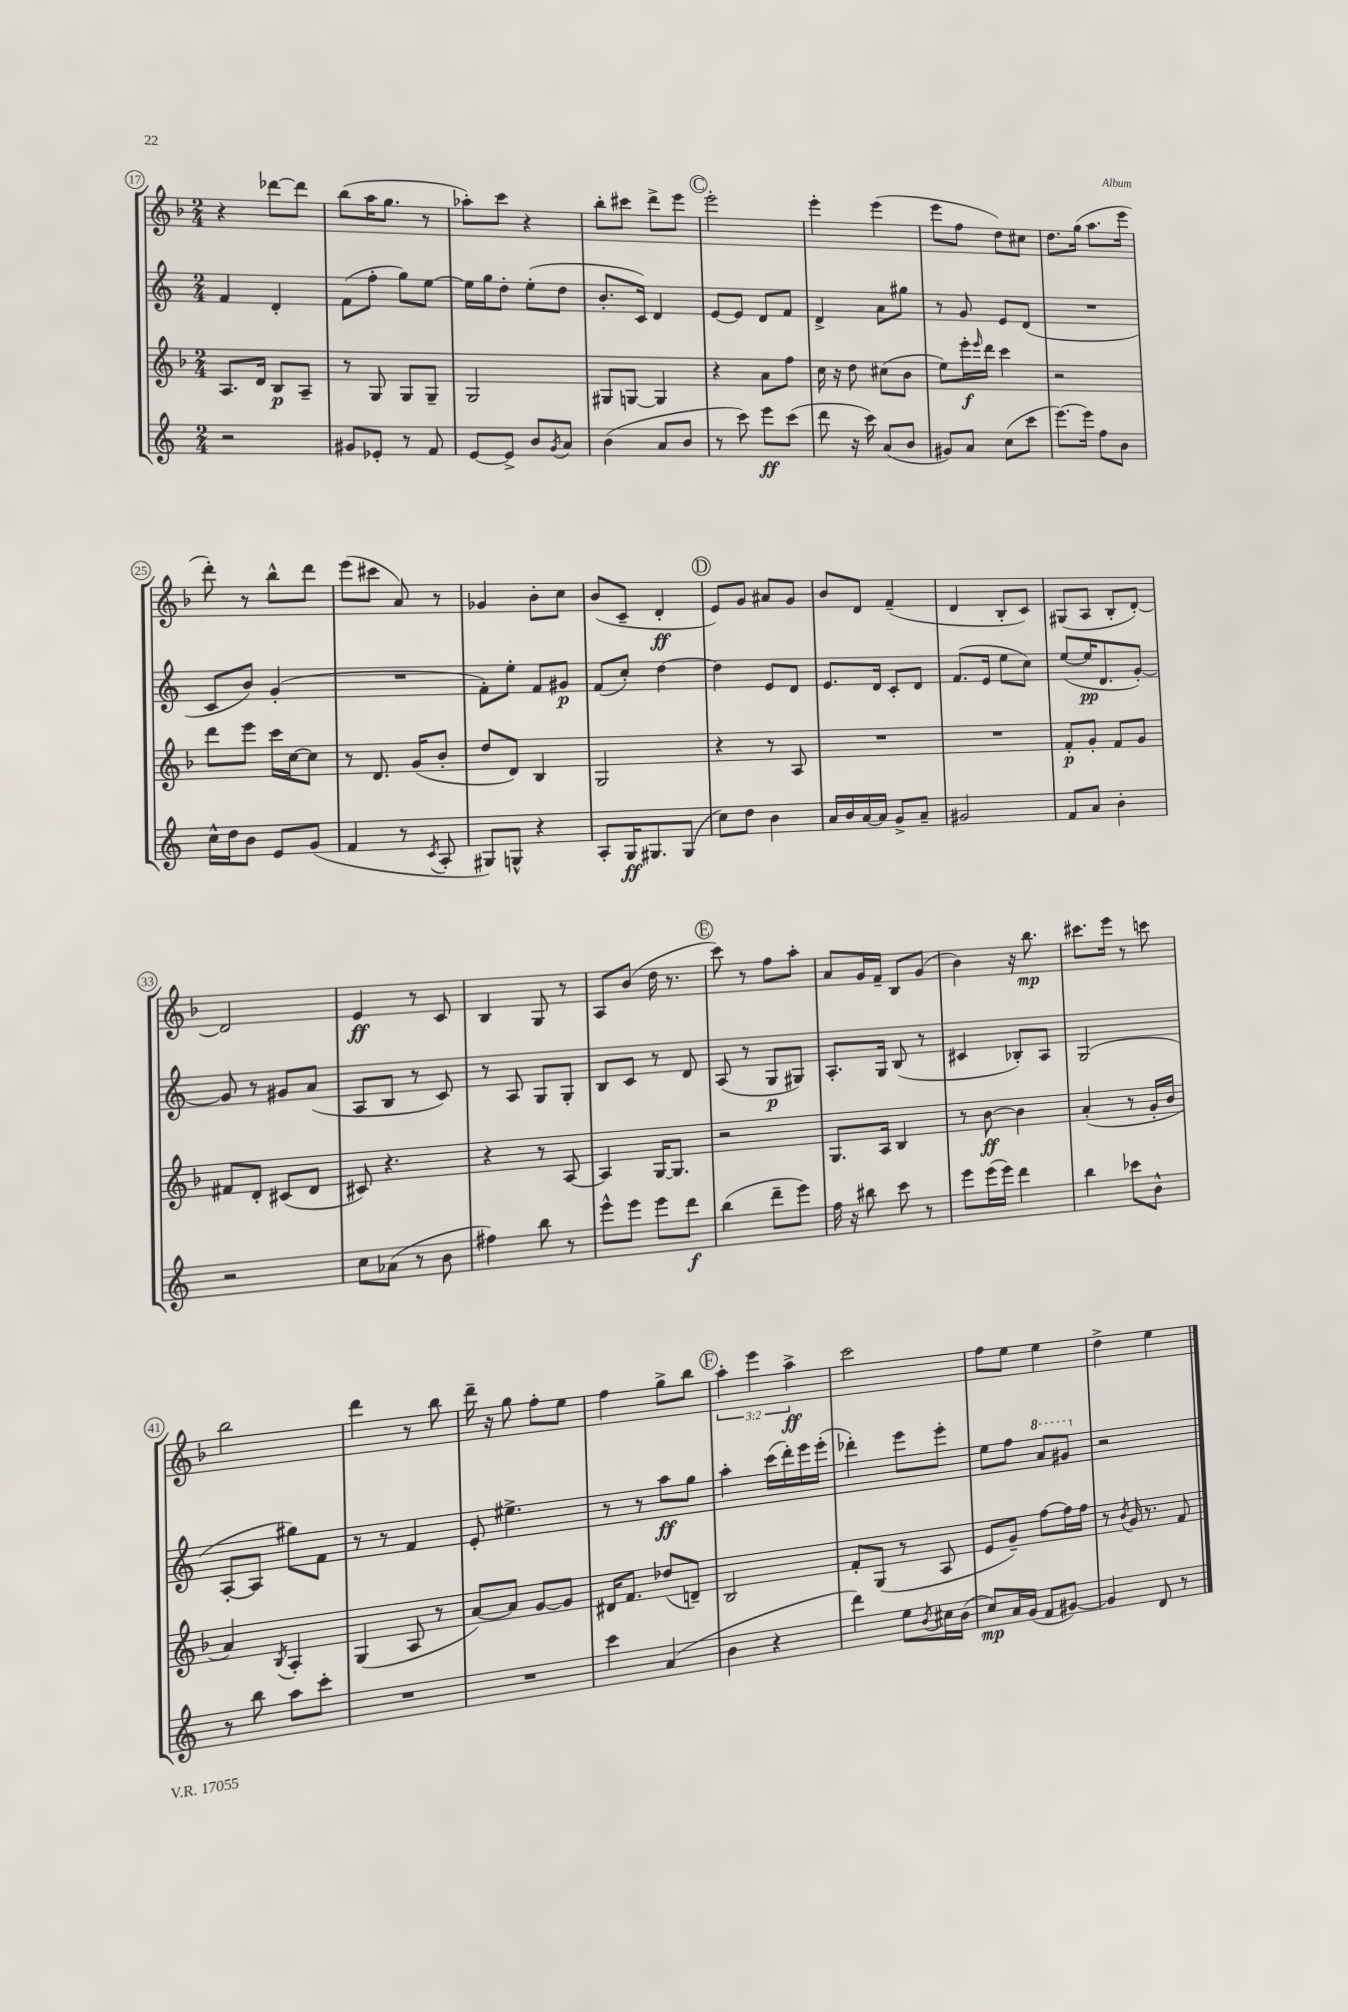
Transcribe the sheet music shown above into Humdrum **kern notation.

**kern	**kern	**kern	**kern
*staff4	*staff3	*staff2	*staff1
*clefG2	*clefG2	*clefG2	*clefG2
*k[]	*k[b-]	*k[]	*k[b-]
*M2/4	*M2/4	*M2/4	*M2/4
2r	8.A/L	4f/	4r
.	16d/Jk	.	.
.	8B-/L	4d'/	[8ddd-\L
.	8A~/J	.	8ddd-\]J
=	=	=	=
8g#/L	8r	(8f\L	(8bb-\L
8e-'/J	8G/	8ff'\J	16aa\K
.	.	.	8.gg\J
8r	8G/L	8gg\L)	.
8f/	8G~/J	[8ee\J	8r
=	=	=	=
[8e/L	2G/	16ee\]LL	8aa-'\L)
.	.	16gg\J	.
8e^/]J	.	8dd'\J	8ccc\J
8b/L	.	(8ee'\L	4r
8qg/	.	.	.
8a/J	.	8dd\J	.
=	=	=	=
(4b\	8G#/L	8.b'/L	8bb-'\L
.	[8G/J	.	8ccc#\J
.	.	16c/Jk)	.
8a/L	4G/]	4d/	8ddd^\L
8b/J	.	.	8eee\J
=	=	=	=
8r	4r	[8e/L	2eee'\
8ccc\)	.	8e/]J	.
8eee\L	8a\L	8d/L	.
(8ccc\J	8ff\J	8f/J	.
=	=	=	=
8ddd\	16cc\	4d^/	4eee'\
.	16r	.	.
16r	8dd\	.	.
16ccc\)	.	.	.
(8a/L	(8cc#\L	8a\L	(4eee\
8b/J	8b-\J	8gg#\J	.
=	=	=	=
8g#/L)	8ee\L)	8r	8eee\L
8a/J	16eee'\L	8g/	8ff\J
.	16qqeee/	.	.
.	16ddd\JJ	.	.
(8cc\L	4ccc\	8e/L	8dd\L)
8ccc\J	.	(8d/J	8cc#\J
=	=	=	=
[8.eee\L)	2r	2r	8.dd\L
16eee\]Jk	.	.	(16gg\Jk
8ff\L	.	.	8.aa\L
8b\J	.	.	.
.	.	.	16eee\Jk
=	=	=	=
16cc^^\LL	8ddd\L	8c/L	8ddd'\)
16dd\J	.	.	.
8b\J	8eee\J	8b/J)	8r
8e/L	16ccc\LL	(4g'/	8bb-^^\L
.	[16cc\J	.	.
(8g/J	8cc\]J	.	8ddd\J
=	=	=	=
4f/	8r	2r	(8eee\L
.	8.d/	.	8ccc#\J
8r	.	.	8a/)
.	(16g/LK	.	.
8qc/	.	.	.
8A'/	8b-'/J	.	8r
=	=	=	=
8G#/L)	8dd/L	8f'\L)	4g-/
8G^^/J	8d/J)	8ee'\J	.
4r	4B-/	8f/L	8b-'\L
.	.	8g#/J	8cc\J
=	=	=	=
8A'/L	2G/	(8f/L	(8b-/L
16G/K	.	8cc'/J)	8c~/J
8.G#/	.	.	.
.	.	[4dd\	4d'/
(8G#/J	.	.	.
=	=	=	=
8cc\L)	4r	4dd\]	8e/L)
8dd\J	.	.	8g/J
4b\	8r	8e/L	8a#/L
.	8A/	8d/J	8g/J
=	=	=	=
16a/LL	2r	8.e/L	8b-/L
16b/	.	.	.
[16a/	.	.	8d/J
16a/]JJ	.	16d/Jk	.
8g^/L	.	8c'/L	(4f~/
8a~/J	.	8d/J	.
=	=	=	=
2g#/	2r	(8.f/L	4d/
.	.	16e/Jk	.
.	.	8ee\L	8B-'/L
.	.	8cc\J)	8c/J)
=	=	=	=
8f/L	8f'/L	([8ee/L	(8G#/L
8a/J	8g'/J	16ee/]K	8A/J
.	.	8.d/	.
4b'\	8f/L	.	8B-'/L
.	8g/J	[8g'/J)	[8d'/J)
=	=	=	=
2r	8f#/L	8g/]	2d/]
.	8d'/J	8r	.
.	(8c#/L	8g#/L	.
.	8d/J	(8a/J	.
=	=	=	=
8cc\L	8c#/)	8A/L	4e/
(8a-\J	4.r	8B/J	.
8r	.	8r	8r
8b\	.	8c/)	8c/
=	=	=	=
4ff#\)	4r	8r	4B-/
.	.	8A/	.
8bb\	8r	8G/L	8G/
8r	[8A/	8G'/J	8r
=	=	=	=
8eee^^\L	4A/]	8B/L	8A/L
8eee\J	.	8c/J	(8b-/J
8eee\L	[16G/LK	8r	16dd\
.	8.G/]J	.	8.r
8ddd\J	.	8d/	.
=	=	=	=
(4bb\	2r	(8A/	8ccc\)
.	.	8r	8r
8ddd~\L	.	8G/L	8ff\L
8eee\J)	.	8G#/J)	8aa'\J
=	=	=	=
16ff\	8.G/L	8.A'/L	8a/L
16r	.	.	.
8bb#\	.	.	16g/L
.	16A/Jk	16G/Jk	16f~/JJ
8ccc\	4B-/	(8B/	8B-/L
8r	.	8r	(8g/J
=	=	=	=
8eee\L	8r	4c#/	4b-\)
(16eee\L	[8b-\	.	.
16eee\JJ)	.	.	.
4ddd\	4b-\]	8B-'/L)	16r
.	.	.	8.bb-\
.	.	8A/J	.
=	=	=	=
4bb\	(4a'/	(2G/	8.ccc#\L
.	.	.	16eee\Jk
8ccc-\L	8r	.	8r
8b^^\J	16g'/LL	.	8ccc\
.	16b-/JJ	.	.
=	=	=	=
8r	4a/)	[8A'/L	2bb-\
8bb\	.	8A/]J	.
.	8qB-/	.	.
8aa\L	4A'/	8gg#\L)	.
8ccc'\J	.	8f\J	.
=	=	=	=
2r	(4G/	8r	4ddd\
.	.	8r	.
.	8A/	4f/	8r
.	8r	.	8bb-\
=	=	=	=
2r	[8a/L)	8e'/	16ddd~\
.	.	.	16r
.	8a/]J	4.ee#^\	8gg\
.	[8g/L	.	8ff'\L
.	8g/]J	.	8ee\J
=	=	=	=
4ccc\	16d#/LK	8r	4ff\
.	8.f/J	.	.
.	.	8r	.
(4a/	(8dd-/L	8aa\L	8gg^\L
.	8d~/J)	8gg\J	8bb-\J
=	=	=	=
4b\	2B-/	4aa'\	6aa'\
.	.	.	6eee\
4r	.	(16ccc\LL	.
.	.	16ddd'\)	.
.	.	.	6aa^\
.	.	16eee\	.
.	.	(16eee'\JJ	.
=	=	=	=
4ddd\)	8f'/L	4ddd-'\)	2ccc\
.	(8G/J	.	.
8ee\L	8r	8eee\L	.
8qb/	.	.	.
16cc#\L	8A/	8eee'\J	.
(16b\JJ	.	.	.
=	=	=	=
8cc/L)	8e/L	8ee\L	8ff\L
16a/L	8g~/J)	8ff\J	8ee\J
(16g/JJ	.	.	.
8f/L	[8ff\L	8aa/L	4ee\
[8g#/J)	16ff\]L	8gg#/J	.
.	16ff\JJ	.	.
=	=	=	=
4g#/]	8r	2r	4dd^\
.	8qb-/	.	.
.	16g/	.	.
.	8.r	.	.
8d/	.	.	4ee\
8r	8f/	.	.
==	==	==	==
*-	*-	*-	*-
